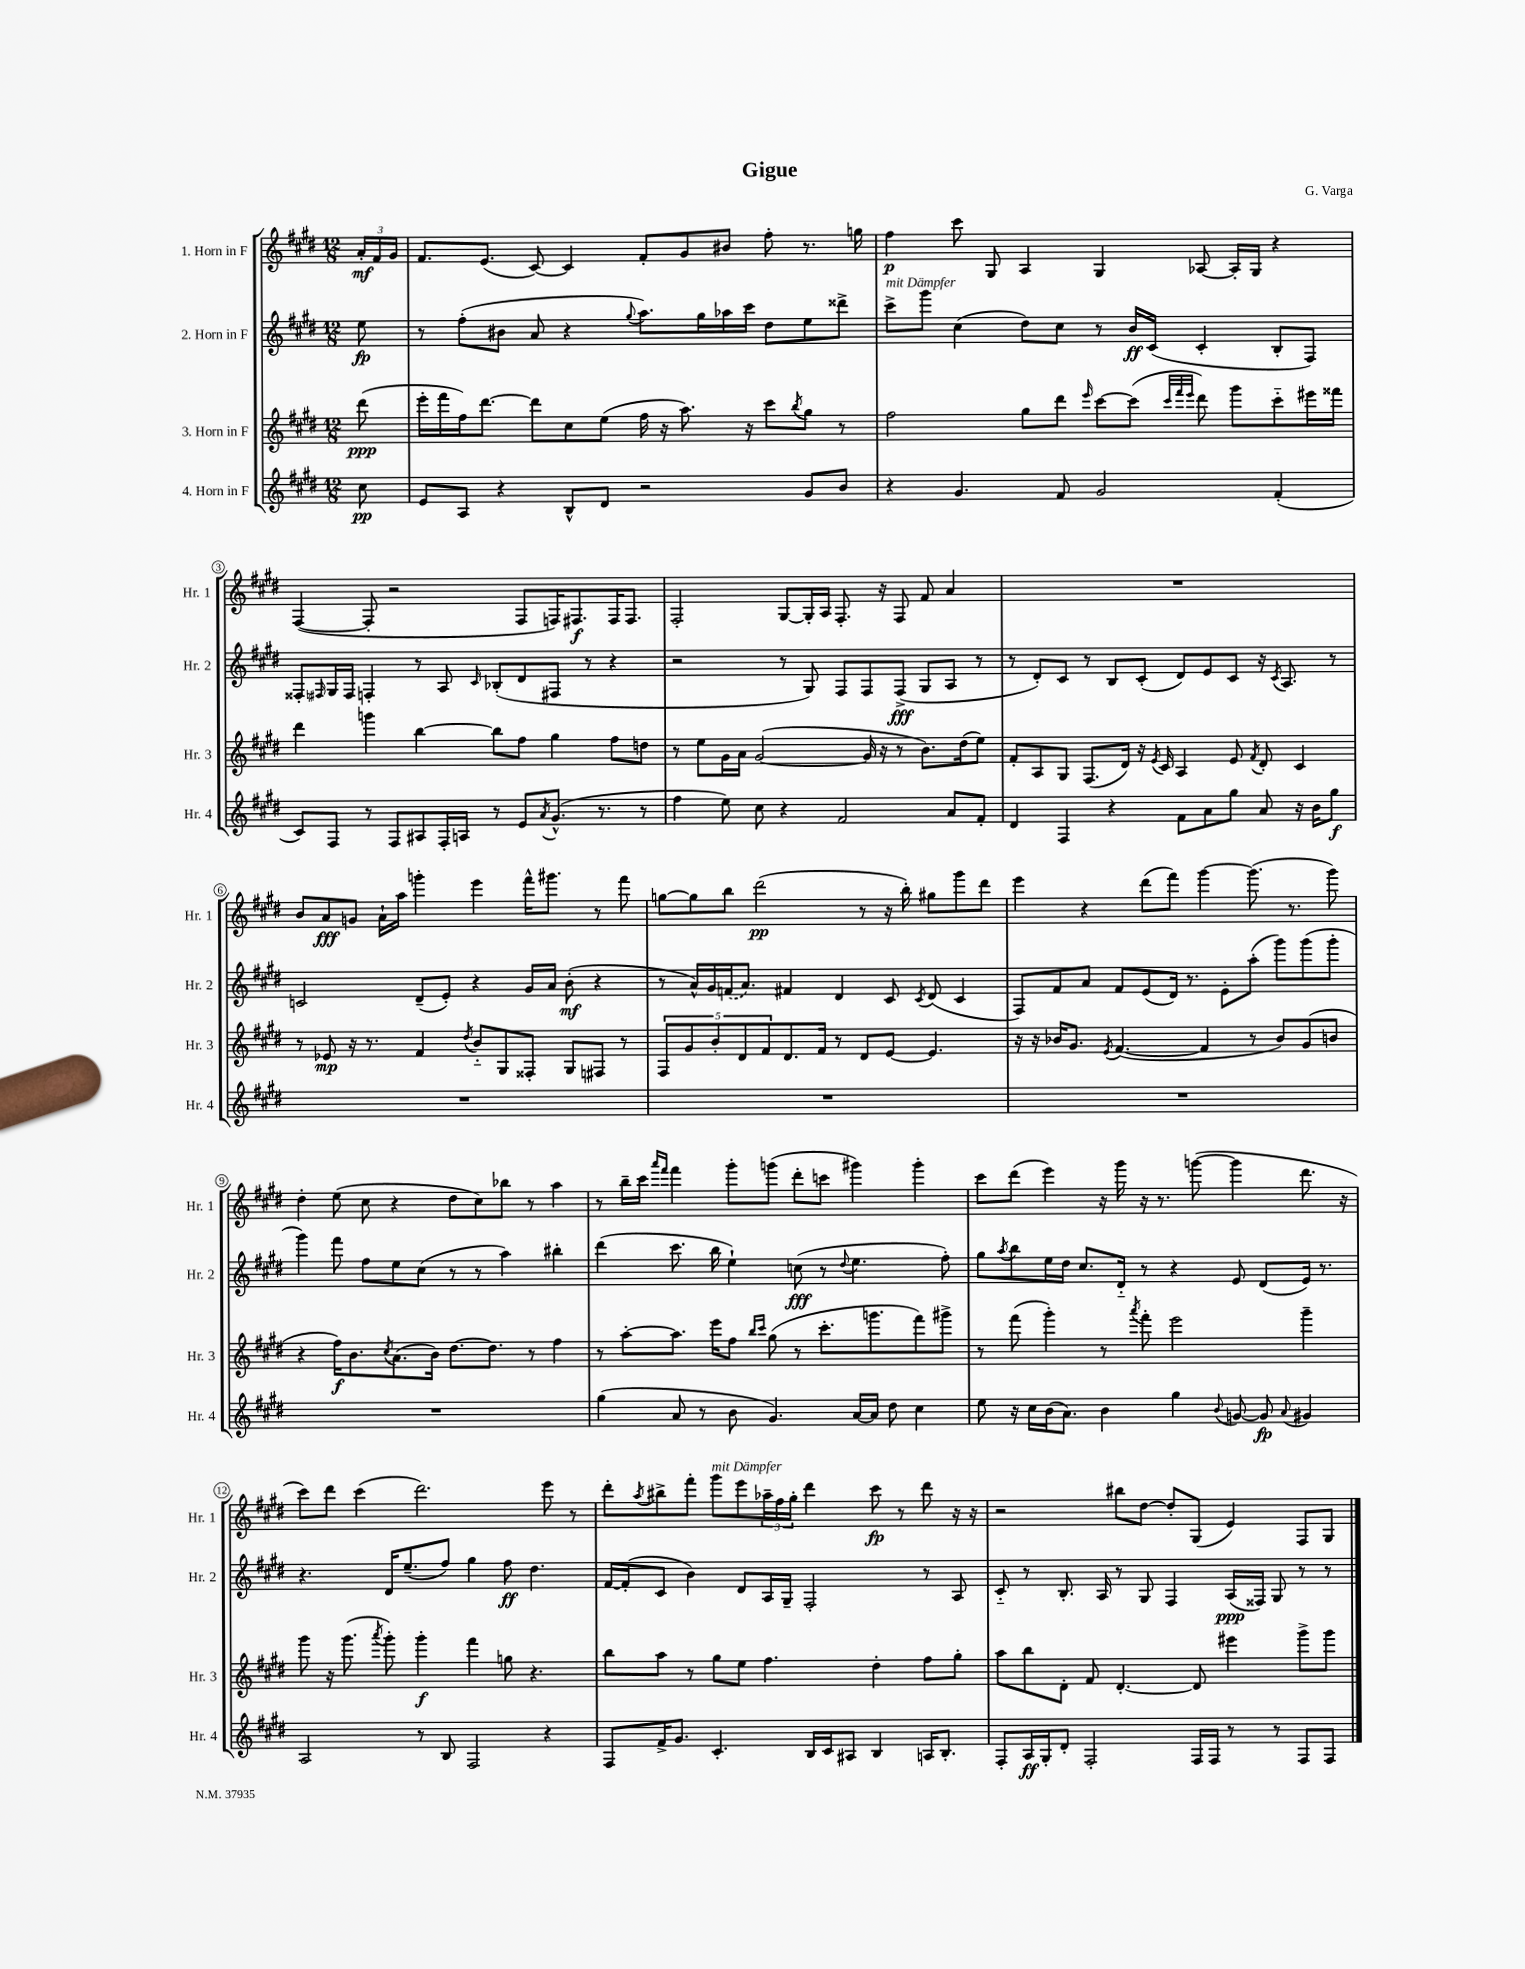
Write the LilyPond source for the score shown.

\header { title = "Gigue" composer = "G. Varga" }
<<
\new StaffGroup <<
\new Staff = "s0" \with { instrumentName = "1. Horn in F" shortInstrumentName = "Hr. 1" } {
    \clef treble \key e \major \numericTimeSignature \time 12/8 \partial 8
    \tuplet 3/2 { a'16-.\mf fis'16 gis'16 } |
    fis'8. e'8.( cis'8~) cis'4 fis'8-. gis'8 bis'8 fis''8-. r8. g''16 |
    fis''4\p cis'''8 gis8 a4 gis4 aes8~ aes16-. gis16 r4 |
    fis4~( fis8-. r2 fis8 f16) fis8.\f fis16 fis8. |
    fis2-. gis8~ gis16-. a16 fis8.-. r16 fis8 fis'8 a'4 |
    R1. |
    b'8 a'8\fff g'8 a'16-! a''16 g'''4-. e'''4 fis'''16-^ gis'''8. r8 fis'''8 |
    g''8~ g''8 b''8 dis'''2\pp( r8 r16 b''16-.) gis''8 gis'''8 dis'''8 |
    e'''4 r4 dis'''8( fis'''8) gis'''4~ gis'''8.( r8. gis'''8) |
    dis''4-. e''8( cis''8 r4 dis''8 cis''8) bes''8 r8 a''4 |
    r8 b''16-- cis'''16 \grace { a'''16 fis'''16 } fis'''4 gis'''8-. g'''8( dis'''8-. c'''8 gis'''4) gis'''4-. |
    cis'''8 dis'''8( e'''4) r16 gis'''16 r16 r8. g'''8~( g'''4 dis'''8. r16 |
    cis'''8) dis'''8 cis'''4( dis'''2.) e'''8 r8 |
    dis'''8-. \acciaccatura { a''8 } bis''8-> fis'''8-. gis'''8^\markup { \italic "mit Dämpfer" } e'''8 \tuplet 3/2 { aes''16-- fis''16 gis''16-. } dis'''4 cis'''8\fp r8 dis'''8 r16 r16 |
    r2 bis''8 dis''8~ dis''8-. gis8( e'4) fis8 gis8 \bar "|." |
}
\new Staff = "s1" \with { instrumentName = "2. Horn in F" shortInstrumentName = "Hr. 2" } {
    \clef treble \key e \major \numericTimeSignature \time 12/8 \partial 8
    e''8\fp |
    r8 fis''8-.( bis'8 a'8 r4 \appoggiatura { gis''8 } a''8.) gis''16 aes''16 cis'''16 dis''8 e''8 disis'''8-> |
    cis'''8->^\markup { \italic "mit Dämpfer" } gis'''8 cis''4( dis''8) cis''8 r8 b'16\ff cis'16( cis'4-. b8-. fis8) |
    fisis8-. \grace { fis16 } gis16 fis16 f4-. r8 a8 \grace { cis'16 } bes8-.( dis'8 fis8 r8 r4 |
    r2 r8 gis8) fis8 fis8 fis8->\fff( gis8 a8 r8 |
    r8 dis'8-.) cis'8 r8 b8 cis'8-.( dis'8) e'8 cis'8 r16 \acciaccatura { cis'8 } a8. r8 |
    c'2 dis'8--( e'8-.) r4 gis'16 a'16 b'8-.\mf( r4 |
    r8 a'16-^) gis'16 \once \slurDashed f'16( a'8.) fis'4 dis'4 cis'8 \acciaccatura { cis'8 } dis'8( cis'4 |
    fis8) fis'8 a'8 fis'8 e'8( dis'16) r8. e'8-. a''8-.( gis'''8) gis'''8( gis'''8-. |
    gis'''4) fis'''8 fis''8 e''8 cis''8( r8 r8 a''4) bis''4-. |
    dis'''4( cis'''8. b''16 e''4-!) c''8\fff( r8 \appoggiatura { dis''8 } e''4. fis''8-.) |
    gis''8 \acciaccatura { a''8 } b''8 e''16 dis''16 cis''8. dis'16-_ r8 r4 e'8 dis'8( e'16) r8. |
    r4. dis'16 e''8.--( fis''8) gis''4 fis''8\ff dis''4. |
    fis'16~ fis'16-.( cis'8 b'4) dis'8 a16 gis16-- fis2-. r8 a8 |
    cis'8-_ r8 b8.-. a16 r8 gis8 fis4 a16\ppp( fisis16) gis8 r8 r8 \bar "|." |
}
\new Staff = "s2" \with { instrumentName = "3. Horn in F" shortInstrumentName = "Hr. 3" } {
    \clef treble \key e \major \numericTimeSignature \time 12/8 \partial 8
    dis'''8\ppp( |
    e'''16-. fis'''16 fis''16) dis'''8.~ dis'''8 cis''8 e''8( fis''16 r16 a''8.) r16 cis'''8 \acciaccatura { b''8 } gis''8 r8 |
    fis''2 gis''8 dis'''8 \grace { e'''16 } cis'''8~ cis'''8( \grace { cis'''32 fis'''32 e'''32 } dis'''8) gis'''8 cis'''8-_ eis'''16 fisis'''16 |
    dis'''4 g'''4 b''4~ b''8 fis''8 gis''4 fis''8 d''8 |
    r8 e''8 gis'16 a'16 gis'2~( gis'16 r16 r8 b'8.) dis''16( e''8) |
    fis'8-. a8 gis8 fis8.( dis'16) r16 \acciaccatura { e'8 } cis'16 a4 e'8 \acciaccatura { fis'8 } dis'8-. cis'4 |
    r8 ees'8\mp r16 r8. fis'4 \acciaccatura { dis''8 } b'8-_ gis8 fisis8-. gis8 fis8 r8 |
    \tuplet 5/4 { fis8 gis'8 b'8-. dis'8 fis'8 } dis'8. fis'16 r8 dis'8 e'8~ e'4. |
    r16 r16 bes'16 gis'8. \acciaccatura { e'8 } fis'4.~( fis'4 r8 bes'8) gis'8( b'8 |
    r4 fis''16\f) b'8. \acciaccatura { cis''8 } a'8.( b'16) dis''8.~ dis''8. r8 fis''4 |
    r8 a''8~-. a''8. e'''16 fis''8 \grace { b''16 cis'''16 } gis''8( r8 cis'''8.-. g'''8. fis'''8) gis'''8-> |
    r8 fis'''8( gis'''4-.) r8 \acciaccatura { a'''8 } fis'''8-. e'''2 gis'''4-- |
    gis'''8 r16 gis'''8.( \acciaccatura { a'''8 } gis'''8-.) gis'''4-.\f fis'''4 g''8 r4. |
    b''8 a''8 r8 gis''8 e''8 fis''4. dis''4-. fis''8 gis''8-. |
    a''8 b''8 dis'8-. fis'8 dis'4.~-. dis'8 eis'''4 gis'''8-> gis'''8 \bar "|." |
}
\new Staff = "s3" \with { instrumentName = "4. Horn in F" shortInstrumentName = "Hr. 4" } {
    \clef treble \key e \major \numericTimeSignature \time 12/8 \partial 8
    cis''8\pp |
    e'8 a8 r4 b8-^ dis'8 r2 gis'8 b'8 |
    r4 gis'4. fis'8 gis'2 fis'4-.( |
    cis'8) fis8 r8 fis8 ais8 fis16-. a16 r8 e'8 \acciaccatura { a'8 } gis'8.-^( r8. r8 |
    fis''4 e''8) cis''8 r4 fis'2 a'8 fis'8-. |
    dis'4 fis4 r4 fis'8 a'8 gis''8 a'8 r16 b'16 gis''8\f |
    R1. |
    R1. |
    R1. |
    R1. |
    gis''4( a'8 r8 b'8 gis'4.) a'16~ a'16 dis''8 cis''4 |
    e''8 r16 cis''16 b'16( a'8.) b'4 gis''4 \appoggiatura { b'8 } g'8~ g'8\fp \appoggiatura { a'8 } gis'4 |
    a2 r8 b8 fis2 r4 |
    fis8 fis'16-> gis'8. cis'4.-. b16 cis'16 ais8 b4 a16 b8.-. |
    fis8-. a16\ff gis16-. dis'8-. fis2-. fis16 fis16 r8 r8 fis8 fis8 \bar "|." |
}
>>
>>
\layout { \context { \Score \override BarNumber.stencil = #(make-stencil-circler 0.1 0.3 ly:text-interface::print) } }
